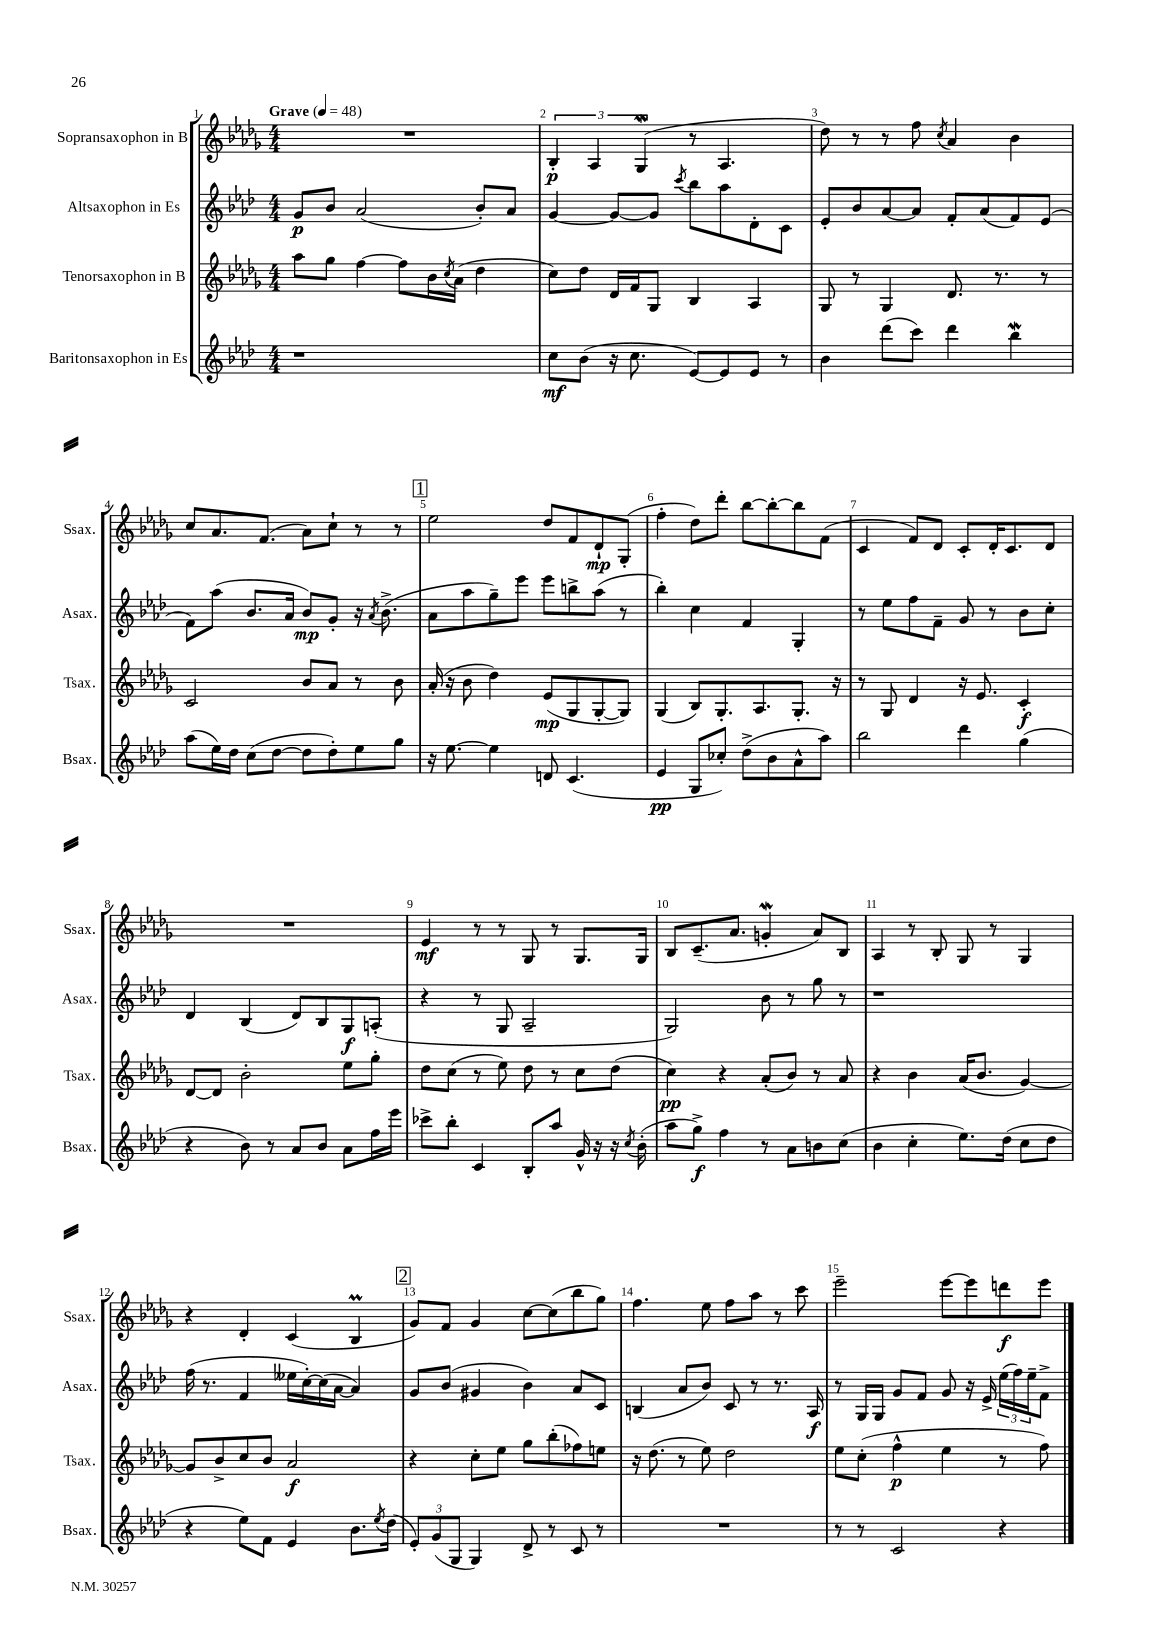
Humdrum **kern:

**kern	**dynam	**kern	**dynam	**kern	**dynam	**kern	**dynam
*part4	*part4	*part3	*part3	*part2	*part2	*part1	*part1
*staff4	*staff4	*staff3	*staff3	*staff2	*staff2	*staff1	*staff1
*I"Baritonsaxophon in Es	*	*I"Tenorsaxophon in B	*	*I"Altsaxophon in Es	*	*I"Sopransaxophon in B	*
*I'Bsax.	*	*I'Tsax.	*	*I'Asax.	*	*I'Ssax.	*
*clefG2	*	*clefG2	*	*clefG2	*	*clefG2	*
*k[b-e-a-d-]	*	*k[b-e-a-d-g-]	*	*k[b-e-a-d-]	*	*k[b-e-a-d-g-]	*
*M4/4	*	*M4/4	*	*M4/4	*	*M4/4	*
*MM48	*	*MM48	*	*MM48	*	*MM48	*
=1	=1	=1	=1	=1	=1	=1	=1
!	!	!	!	!	!	!LO:TX:a:B:t=Grave	!
1r	.	8aa-\L	.	8g/L	p	1r	.
.	.	8gg-\J	.	8b-/J	.	.	.
.	.	[4ff\	.	(2a-/	.	.	.
.	.	8ff\L]	.	.	.	.	.
.	.	16b-\L	.	.	.	.	.
.	.	8qcc/	.	.	.	.	.
.	.	(16a-\JJ	.	.	.	.	.
.	.	4dd-\	.	8b-'/L)	.	.	.
.	.	.	.	8a-/J	.	.	.
=2	=2	=2	=2	=2	=2	=2	=2
8cc\L	mf	8cc\L)	.	[4g/	.	6B-'/	p
(8b-\J	.	8dd-\J	.	.	.	.	.
.	.	.	.	.	.	6A-/	.
16r	.	16d-/LL	.	8g/L_	.	.	.
8.cc\	.	16f/J	.	.	.	.	.
.	.	.	.	.	.	(6G-w/	.
.	.	8G-/J	.	8g/J]	.	.	.
.	.	.	.	8qccc/	.	.	.
[8e-/L)	.	4B-/	.	8bb-\L	.	8r	.
8e-/]	.	.	.	8aa-\	.	4.A-/	.
8e-/J	.	4A-/	.	8d-'\	.	.	.
8r	.	.	.	8c\J	.	.	.
=3	=3	=3	=3	=3	=3	=3	=3
4b-\	.	8G-/	.	8e-'/L	.	8dd-\)	.
.	.	8r	.	8b-/	.	8r	.
(8ddd-\L	.	4G-/	.	[8a-/	.	8r	.
8ccc\J)	.	.	.	8a-/J]	.	8ff\	.
.	.	.	.	.	.	8qcc/	.
4ddd-\	.	8.d-/	.	8f'/L	.	4a-/	.
.	.	.	.	(8a-/	.	.	.
.	.	8.r	.	.	.	.	.
4bb-W\	.	.	.	8f/)	.	4b-\	.
.	.	8r	.	(8e-/J	.	.	.
!!LO:LB:g=z
=4	=4	=4	=4	=4	=4	=4	=4
(8aa-\L	.	2c/	.	8f\L)	.	8cc/L	.
16ee-\L)	.	.	.	(8aa-\J	.	8.a-/	.
16dd-\JJ	.	.	.	.	.	.	.
(8cc\L	.	.	.	8.b-/L	.	.	.
.	.	.	.	.	.	(8.f/J	.
[8dd-\J	.	.	.	.	.	.	.
.	.	.	.	16a-/Jk	.	.	.
8dd-\L]	.	8b-/L	.	8b-/L)	mp	8a-\L)	.
8dd-'\)	.	8a-/J	.	8g'/J	.	8cc`\J	.
8ee-\	.	8r	.	16r	.	8r	.
.	.	.	.	8qa-/	.	.	.
.	.	.	.	(8.b-^\	.	.	.
8gg\J	.	8b-\	.	.	.	8r	.
!!LO:REH:place=s1:t=1
=5	=5	=5	=5	=5	=5	=5	=5
16r	.	(16a-'/	.	8a-\L	.	2ee-\	.
[8.ee-\	.	16r	.	.	.	.	.
.	.	8b-\	.	8aa-\	.	.	.
4ee-\]	.	4dd-\)	.	8gg~\)	.	.	.
.	.	.	.	8eee-\J	.	.	.
8dn/	.	(8e-/L	mp	8eee-\L	.	8dd-/L	.
(4.c/	.	8G-/	.	8bbn^\	.	8f/	.
.	.	[8G-'/	.	(8aa-\J	.	8d-`/	mp
.	.	8G-/J])	.	8r	.	(8G-'/J	.
=6	=6	=6	=6	=6	=6	=6	=6
4e-/	pp	(4G-/	.	4bb-'\)	.	4ff'\	.
8G/L	.	8B-/L)	.	4cc\	.	8dd-\L)	.
8cc-X'/J)	.	8.G-'/	.	.	.	8ddd-'\J	.
(8dd-^\L	.	.	.	4f/	.	[8bb-\L	.
.	.	8.A-/	.	.	.	.	.
8b-\	.	.	.	.	.	8bb-'\_	.
8a-^^\	.	8.G-'/J	.	4G'/	.	8bb-\]	.
8aa-\J)	.	.	.	.	.	(8f\J	.
.	.	16r	.	.	.	.	.
=7	=7	=7	=7	=7	=7	=7	=7
2bb-\	.	8r	.	8r	.	4c/	.
.	.	8G-/	.	8ee-\L	.	.	.
.	.	4d-/	.	8ff\	.	8f/L)	.
.	.	.	.	8f~\J	.	8d-/J	.
4ddd-\	.	16r	.	8g/	.	8c'/L	.
.	.	8.e-/	.	.	.	.	.
.	.	.	.	8r	.	16d-'/K	.
.	.	.	.	.	.	8.c/	.
(4gg\	.	4c'/	f	8b-\L	.	.	.
.	.	.	.	8cc'\J	.	8d-/J	.
!!LO:LB:g=z
=8	=8	=8	=8	=8	=8	=8	=8
4r	.	[8d-/L	.	4d-/	.	1r	.
.	.	8d-/J]	.	.	.	.	.
8b-\)	.	2b-'\	.	(4B-/	.	.	.
8r	.	.	.	.	.	.	.
8a-/L	.	.	.	8d-/L)	.	.	.
8b-/J	.	.	.	8B-/	.	.	.
8a-\L	.	8ee-\L	.	8G/	f	.	.
16ff\L	.	8gg-'\J	.	(8An'/J	.	.	.
16eee-\JJ	.	.	.	.	.	.	.
=9	=9	=9	=9	=9	=9	=9	=9
8ccc-X^\L	.	8dd-\L	.	4r	.	4e-/	mf
8bb-'\J	.	(8cc\J	.	.	.	.	.
4c/	.	8r	.	8r	.	8r	.
.	.	8ee-\)	.	8G/	.	8r	.
8B-'/L	.	8dd-\	.	2A-~/	.	8G-/	.
8aa-/J	.	8r	.	.	.	8r	.
16g^^/	.	8cc\L	.	.	.	8.G-/L	.
16r	.	.	.	.	.	.	.
16r	.	(8dd-\J	.	.	.	.	.
8qcc/	.	.	.	.	.	.	.
(16b-'\	.	.	.	.	.	16G-/Jk	.
=10	=10	=10	=10	=10	=10	=10	=10
8aa-\L	.	4cc\)	pp	2G/)	.	8B-/L	.
8gg^\J)	f	.	.	.	.	(8.c~/	.
4ff\	.	4r	.	.	.	.	.
.	.	.	.	.	.	8.a-/J	.
8r	.	(8a-'/L	.	8b-\	.	4gnW'/	.
8a-\L	.	8b-/J)	.	8r	.	.	.
8bn\	.	8r	.	8gg\	.	8a-/L)	.
(8cc\J	.	8a-/	.	8r	.	8B-/J	.
=11	=11	=11	=11	=11	=11	=11	=11
4b-\	.	4r	.	1r	.	4A-/	.
4cc'\	.	4b-\	.	.	.	8r	.
.	.	.	.	.	.	8B-'/	.
8.ee-\L)	.	(16a-/KL	.	.	.	8G-/	.
.	.	8.b-/J	.	.	.	.	.
.	.	.	.	.	.	8r	.
(16dd-\Jk	.	.	.	.	.	.	.
8cc\L	.	[4g-/)	.	.	.	4G-/	.
8dd-\J	.	.	.	.	.	.	.
!!LO:LB:g=z
=12	=12	=12	=12	=12	=12	=12	=12
4r	.	8g-/L]	.	(16ff\	.	4r	.
.	.	.	.	8.r	.	.	.
.	.	8b-^/	.	.	.	.	.
8ee-\L)	.	8cc/	.	4f/	.	4d-'/	.
8f\J	.	8b-/J	.	.	.	.	.
4e-/	.	2a-/	f	16ee--X\LL	.	(4c/	.
.	.	.	.	[16cc'\)	.	.	.
.	.	.	.	(16cc\]	.	.	.
.	.	.	.	[16a-\JJ	.	.	.
8.b-\L	.	.	.	4a-/])	.	4B-M/	.
8qee-/	.	.	.	.	.	.	.
(16dd-\Jk	.	.	.	.	.	.	.
!!LO:REH:place=s1:t=2
=13	=13	=13	=13	=13	=13	=13	=13
12e-'/L)	.	4r	.	8g/L	.	8g-/L)	.
(12g/	.	.	.	.	.	.	.
.	.	.	.	(8b-/J	.	8f/J	.
12G/J	.	.	.	.	.	.	.
4G/)	.	8cc'\L	.	4g#X/	.	4g-/	.
.	.	8ee-\J	.	.	.	.	.
8d-^/	.	8gg-\L	.	4b-\)	.	[8cc\L	.
8r	.	(8bb-'\	.	.	.	(8cc\]	.
8c/	.	8ff-X\)	.	8a-/L	.	8bb-\	.
8r	.	8een\J	.	8c/J	.	8gg-\J)	.
=14	=14	=14	=14	=14	=14	=14	=14
1r	.	16r	.	(4Bn/	.	4.ff\	.
.	.	(8.dd-\	.	.	.	.	.
.	.	8r	.	8a-/L	.	.	.
.	.	8ee-\)	.	8b-/J)	.	8ee-\	.
.	.	2dd-\	.	8c/	.	8ff\L	.
.	.	.	.	8r	.	8aa-\J	.
.	.	.	.	8.r	.	8r	.
.	.	.	.	.	.	8ccc\	.
.	.	.	.	16A-/	f	.	.
=15	=15	=15	=15	=15	=15	=15	=15
8r	.	8ee-\L	.	8r	.	2eee-~\	.
8r	.	(8cc'\J	.	16G/LL	.	.	.
.	.	.	.	16G/JJ	.	.	.
2c/	.	4ff^^\	p	8g/L	.	.	.
.	.	.	.	8f/J	.	.	.
.	.	4ee-\	.	8g/	.	[8eee-\L	.
.	.	.	.	16r	.	8eee-\]	.
.	.	.	.	16e-^/	.	.	.
4r	.	8r	.	(24ee-\LL	.	8dddn\	f
.	.	.	.	24ff\)	.	.	.
.	.	.	.	24ee-~\J	.	.	.
.	.	8ff\)	.	8f^\J	.	8eee-\J	.
==	==	==	==	==	==	==	==
*-	*-	*-	*-	*-	*-	*-	*-
